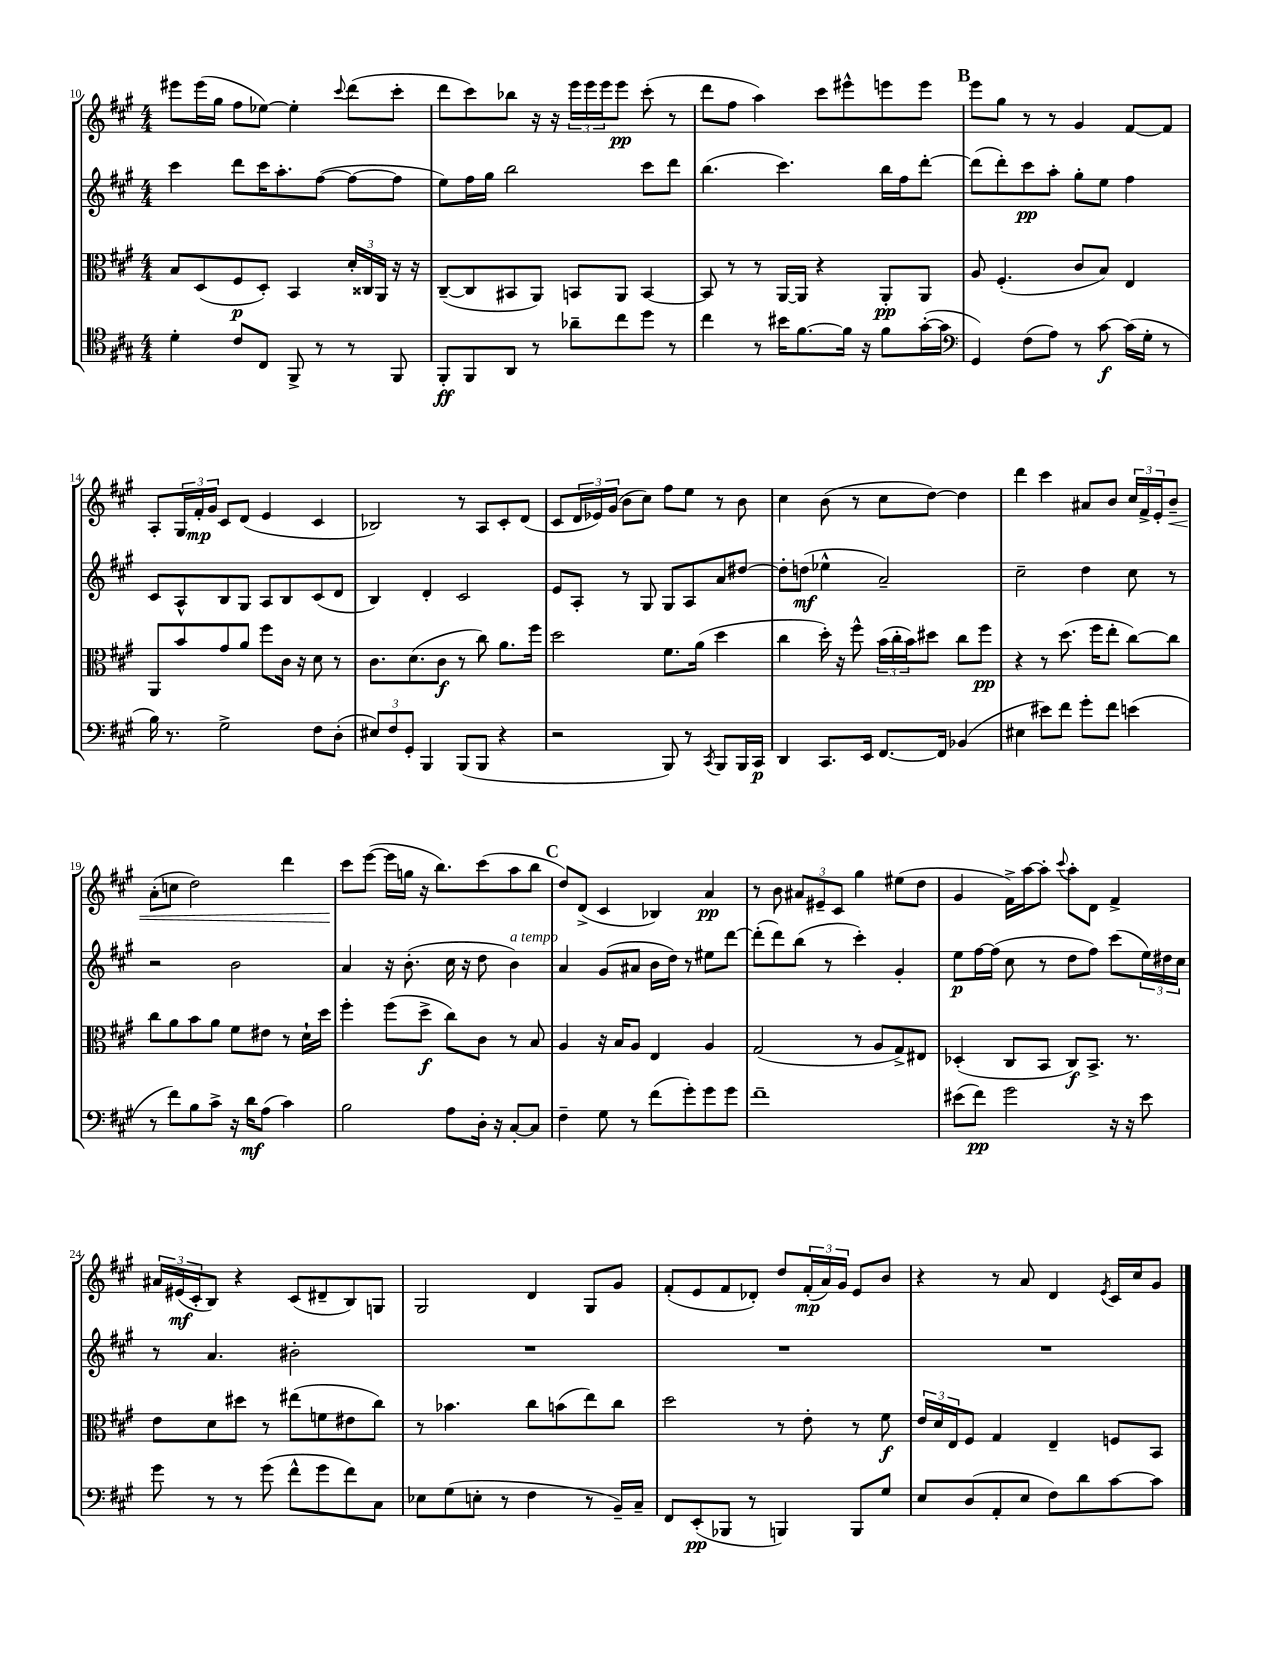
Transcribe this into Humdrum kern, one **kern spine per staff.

**kern	**kern	**kern	**kern
*staff4	*staff3	*staff2	*staff1
*clefC4	*clefC3	*clefG2	*clefG2
*k[f#c#g#]	*k[f#c#g#]	*k[f#c#g#]	*k[f#c#g#]
*M4/4	*M4/4	*M4/4	*M4/4
4d'\	8B/L	4ccc#\	8eee#\L
.	(8D/	.	(16eee#\L
.	.	.	16gg#\JJ
8c#/L	8F#/	8ddd\L	8ff#\L
8C#/J	8D'/J)	16ccc#\K	[8ee-\J)
.	.	8.aa'\	.
8FF#^/	4BB/	.	4ee-'\]
8r	.	([8ff#\J	.
.	.	.	8qqccc#/
8r	24d'/LL	8ff#\_L	(8ddd\L
.	24C##/	.	.
.	24AA/JJ	.	.
8FF#/	16r	8ff#\]J	8ccc#'\J
.	16r	.	.
=	=	=	=
8FF#'/L	([8C#~/L	8ee\L)	8ddd\L
8FF#/	8C#/]	16ff#\L	8ccc#\)
.	.	16gg#\JJ	.
8AA/J	8BB#/	2bb\	8bb-\J
8r	8AA/J)	.	16r
.	.	.	16r
8a-~\L	8BB/L	.	24eee\LL
.	.	.	24eee\
.	.	.	24eee\J
8cc#\	8AA/J	.	8eee\J
8dd\J	[4BB/	8ccc#\L	(8ccc#'\
8r	.	8ddd\J	8r
=	=	=	=
4cc#\	8BB/]	(4.bb\	8ddd\L
.	8r	.	8ff#\J
8r	8r	.	4aa\)
16b#\LK	[16AA/LL	4.ccc#\)	.
[8.f#\	16AA/]JJ	.	.
.	4r	.	8ccc#\L
16f#\]Jk	.	.	8eee#^^\
16r	.	.	.
8f#\L	8AA'/L	16bb\LL	8eee\
.	.	16ff#\J	.
([16g#'\L	8AA/J	[8ddd'\J	8eee\J
16g#\]JJ	.	.	.
=	=	=	=
*clefF4	*	*	*
4GG#/)	8A/	(8ddd\]L	8eee\L
.	(4.F#'/	8ddd'\)	8gg#\J
(8F#\L	.	8ccc#\	8r
8A\J)	.	8aa'\J	8r
8r	8c#/L	8gg#'\L	4g#/
[8c#\	8B/J)	8ee\J	.
(16c#\]LL	4E/	4ff#\	[8f#/L
16G#'\JJ	.	.	.
8r	.	.	8f#/]J
=	=	=	=
16B\)	8AA/L	8c#/L	8A'/L
8.r	.	.	.
.	8b/	8A^^/	24G#/L
.	.	.	24f#'/
.	.	.	24g#/JJ
2G#^\	8g#/	8B/	8c#/L
.	8a/J	8G#/J	(8d/J
.	8ff#\L	8A/L	4e/
.	16c#\Jk	8B/	.
.	16r	.	.
8F#\L	8d\	(8c#/	4c#/
(8D'\J	8r	8d/J	.
=	=	=	=
12E#/L)	8.c#\L	4B/)	2B-/)
12F#/	.	.	.
12GG#'/J	.	.	.
.	(8.d\	.	.
4BBB/	.	4d'/	.
.	8c#\J	.	.
(8BBB/L	8r	2c#/	8r
8BBB/J	8cc#\)	.	8A/L
4r	8.a\L	.	8c#'/
.	.	.	(8d/J
.	16ff#\Jk	.	.
=	=	=	=
2r	2dd\	8e/L	8c#/L
.	.	8A'/J	24d/L
.	.	.	24e-/)
.	.	.	(24g#/JJ
.	.	8r	8b\L
.	.	8G#/	8cc#\J)
8BBB/)	8.f#\L	8G#/L	8ff#\L
8r	.	8A/	8ee\J
.	(16a\Jk	.	.
8qCC#/	.	.	.
8BBB/L	4dd\	8a/	8r
16BBB/L	.	[8dd#/J	8b\
16CC#/JJ	.	.	.
=	=	=	=
4DD/	4cc#\	8dd#'\]L	4cc#\
.	.	(8dd\J	.
8.CC#/L	16dd'\)	4ee-^^\	(8b\
.	16r	.	.
.	8ff#^^\	.	8r
16EE/Jk	.	.	.
[8.FF#/L	(24b\LL	2a~/)	8cc#\L
.	24cc#'\	.	.
.	24b\J)	.	.
.	8dd#\J	.	[8dd\J)
16FF#/]Jk	.	.	.
(4BB-/	8cc#\L	.	4dd\]
.	8ff#\J	.	.
=	=	=	=
4E#\	4r	2cc#~\	4ddd\
8e#\L)	8r	.	4ccc#\
8f#\J	(8.dd\	.	.
8g#'\L	.	4dd\	8a#/L
.	16ff#\LK	.	.
8f#\J	8ee'\J	.	8b/J
(4e\	[8cc#\L)	8cc#\	24cc#/LL
.	.	.	24f#^/
.	.	.	24e'/J
.	8cc#\]J	8r	8b~/J
=	=	=	=
8r	8cc#\L	2r	(8a'\L
8f#\L)	8a\	.	8cc\J
8B\	8b\	.	2dd\)
8c#^\J	8a\J	.	.
16r	8f#\L	2b\	.
16d\LK	.	.	.
(8A\J	8e#\J	.	.
4c#\)	8r	.	4ddd\
.	16d`\LL	.	.
.	16dd\JJ	.	.
=	=	=	=
2B\	4ff#'\	4a/	8ccc#\L
.	.	.	([8eee\J
.	(8ff#\L	16r	16eee\]LL
.	.	(8.b'\	16gg\JJ
.	8dd^\J	.	16r
.	.	.	8.bb\L)
8A\L	8cc#\L)	16cc#\	.
.	.	16r	.
16D'\Jk	8c#\J	8dd\	(8ccc#\
16r	.	.	.
[8C#'/L	8r	4b\)	8aa\
8C#/]J	8B/	.	8bb\J
=	=	=	=
4F#~\	4A/	4a/	8dd/L)
.	.	.	(8d^/J
8G#\	16r	(8g#/L	4c#/
.	16B/LK	.	.
8r	8A/J	8a#/J	.
(8f#\L	4E/	16b\LL	4B-/)
.	.	16dd\JJ)	.
8g#'\)	.	8r	.
8g#\	4A/	8ee#\L	4a/
8g#\J	.	[8ddd\J	.
=	=	=	=
1f#~	(2G#/	(8ddd'\]L	8r
.	.	8ddd\)	8b\
.	.	(8bb\J	12a#/L
.	.	.	12e#~/
.	.	8r	.
.	.	.	12c#/J
.	8r	4ccc#'\)	4gg#\
.	8A/L	.	.
.	8G#^/)	4g#'/	(8ee#\L
.	8E#/J	.	8dd\J
=	=	=	=
(8e#\L	(4D-'/	8ee\L	4g#/
8f#\J)	.	[16ff#\L	.
.	.	(16ff#\]JJ	.
2g#\	8C#/L	8cc#\	16f#^\LL)
.	.	.	[16aa\J
.	8BB/J	8r	8aa'\]J
.	.	.	8qqccc#/
.	8C#/L)	8dd\L	8aa'\L
.	8.BB^/J	8ff#\J)	8d\J
16r	.	(8ccc#\L	4f#^/
16r	8.r	.	.
8e#\	.	24ee\L)	.
.	.	24dd#\	.
.	.	24cc#\JJ	.
=	=	=	=
8g#\	8e\L	8r	24a#/LL
.	.	.	(24e#/
.	.	.	24c#'/J
8r	8d\	4.a/	8B/J)
8r	8dd#\J	.	4r
(8g#\	8r	.	.
8f#^^\L	(8ee#\L	2b#'\	(8c#/L
8g#\	8f\	.	8d#~/
8f#\)	8e#\	.	8B/)
8C#\J	8cc#\J)	.	8G/J
=	=	=	=
8E-\L	8r	1r	2G#/
(8G#\	4.b-\	.	.
8E'\J	.	.	.
8r	.	.	.
4F#\	8cc#\L	.	4d/
.	(8b\	.	.
8r	8ee\)	.	8G#/L
16BB~/LL)	8cc#\J	.	8g#/J
16C#~/JJ	.	.	.
=	=	=	=
8FF#/L	2dd\	1r	(8f#'/L
(8EE'/	.	.	8e/
8BBB-/J	.	.	8f#/
8r	.	.	8d-'/J)
4BBB/)	8r	.	8dd/L
.	8e'\	.	(24f#'/L
.	.	.	24a/)
.	.	.	24g#/JJ
8BBB/L	8r	.	8e/L
8G#/J	8f#\	.	8b/J
=	=	=	=
8E/L	24e/LL	1r	4r
.	24d/	.	.
.	24E/J	.	.
(8D/	8F#/J	.	.
8AA'/	4G#/	.	8r
8E/J	.	.	8a/
8F#\L)	4E~/	.	4d/
8d\	.	.	.
.	.	.	8qe/
[8c#\	8F/L	.	16c#/LL
.	.	.	16cc#/J
8c#\]J	8BB/J	.	8g#/J
==	==	==	==
*-	*-	*-	*-
